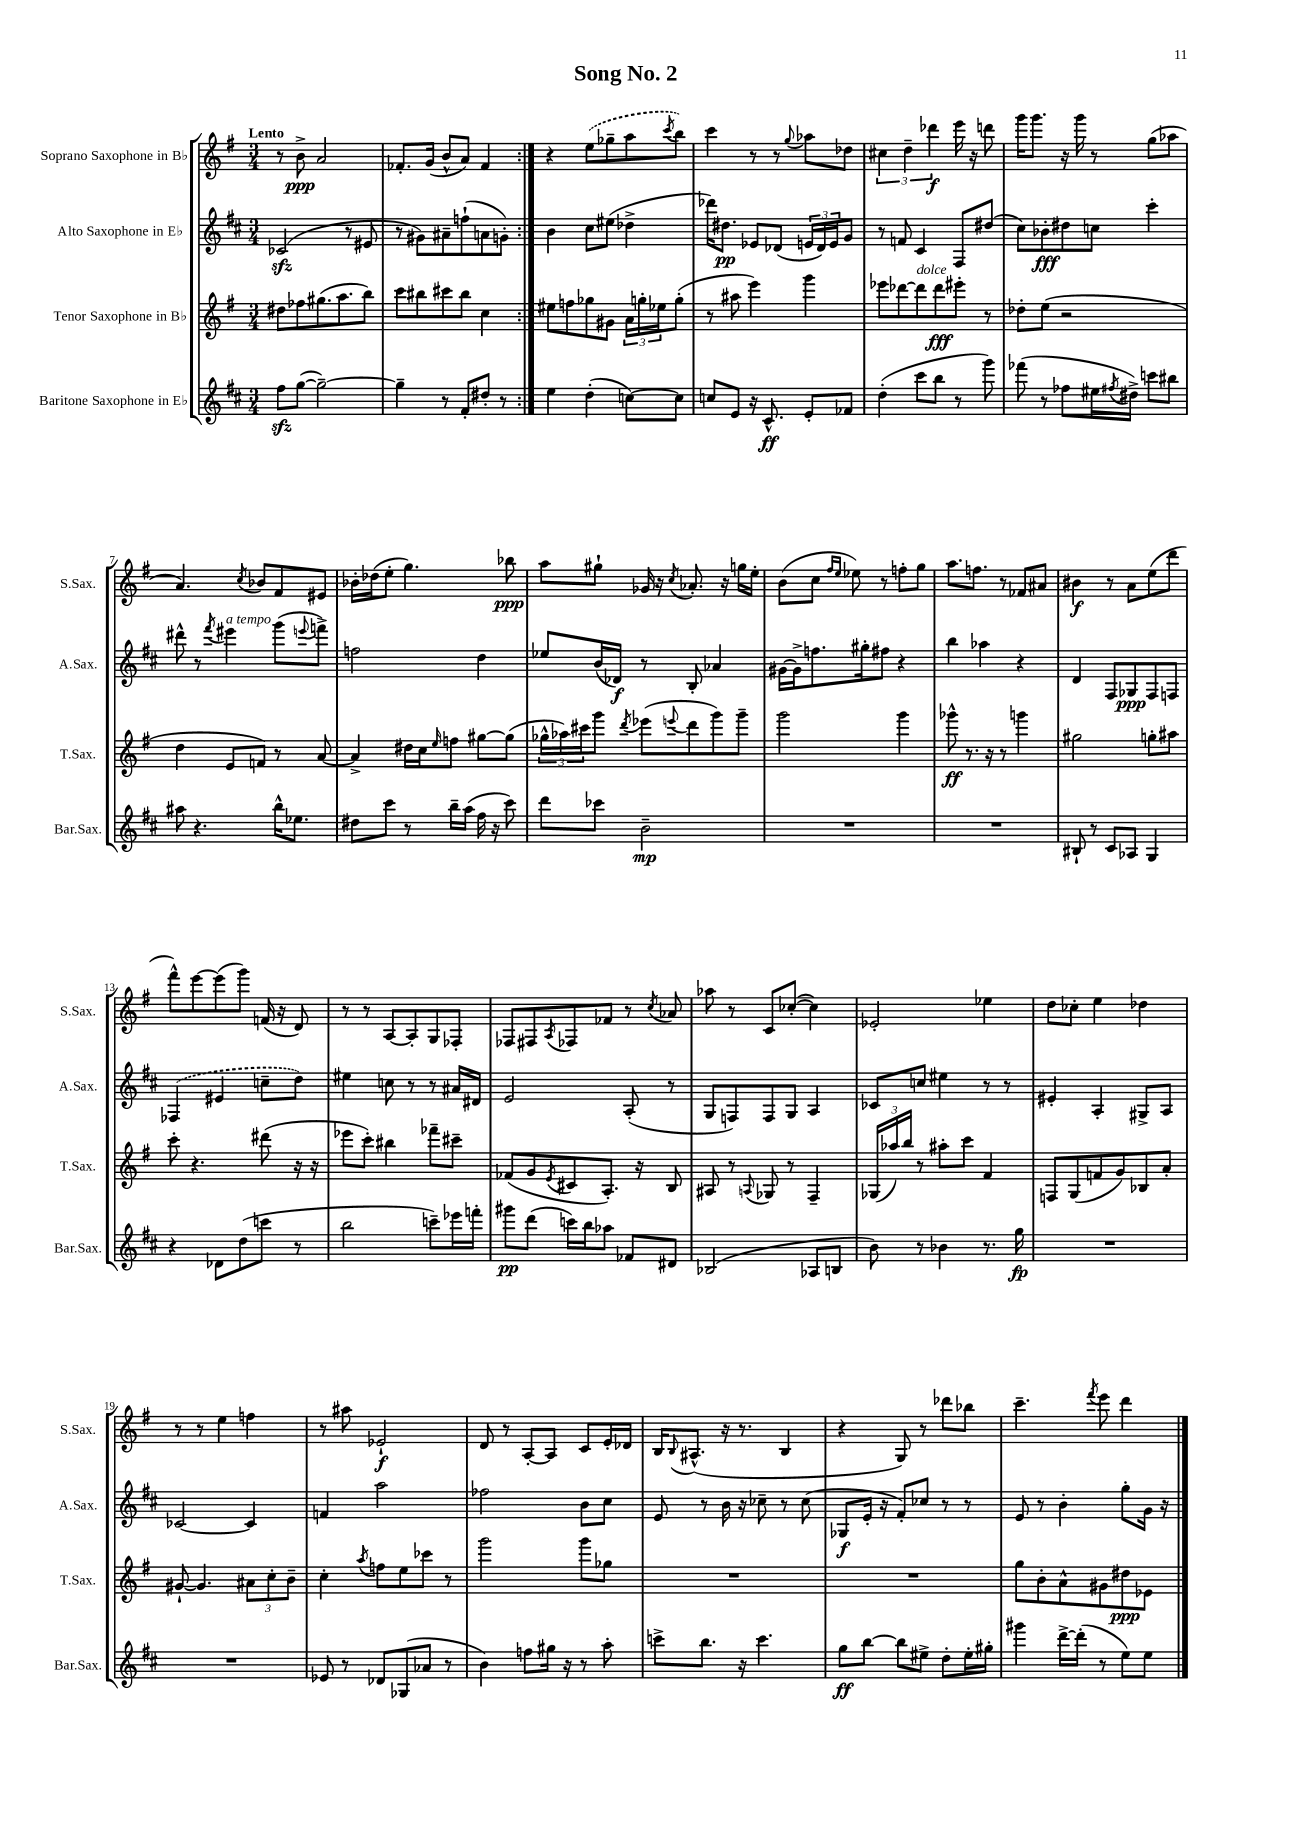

**kern	**dynam	**kern	**dynam	**kern	**dynam	**kern	**dynam
*part4	*part4	*part3	*part3	*part2	*part2	*part1	*part1
*staff4	*staff4	*staff3	*staff3	*staff2	*staff2	*staff1	*staff1
*I"Baritone Saxophone in E♭	*	*I"Tenor Saxophone in B♭	*	*I"Alto Saxophone in E♭	*	*I"Soprano Saxophone in B♭	*
*I'Bar.Sax.	*	*I'T.Sax.	*	*I'A.Sax.	*	*I'S.Sax.	*
*clefG2	*	*clefG2	*	*clefG2	*	*clefG2	*
*k[f#c#]	*	*k[f#]	*	*k[f#c#]	*	*k[f#]	*
*M3/4	*	*M3/4	*	*M3/4	*	*M3/4	*
=1	=1	=1	=1	=1	=1	=1	=1
!	!	!	!	!	!	!LO:TX:a:B:t=Lento	!
8ff#zz\L	.	8dd#X\L	.	(2c-Xzz/	.	8r	.
([8gg\J	.	8ff-X\	.	.	.	8b^\	ppp
2gg~\_)	.	(8.gg#X\	.	.	.	2a/	.
.	.	8.aa\	.	.	.	.	.
.	.	.	.	8r	.	.	.
.	.	8bb\J)	.	8e#X/	.	.	.
=2	=2	=2	=2	=2	=2	=2	=2
4gg~\]	.	8ccc\L	.	8r	.	8.f-X'/L	.
.	.	8bb#X\	.	8g#X\L)	.	.	.
.	.	.	.	.	.	(16g/Jk	.
8r	.	8ccc#X\	.	8a#X~\	.	8b^^/L	.
8f#'/L	.	8bb#\J	.	(8ffn`\	.	8a/J)	.
8dd#X'/J	.	4cc\	.	8an\	.	4f-/	.
8r	.	.	.	8gn'\J)	.	.	.
=3:|!	=3:|!	=3:|!	=3:|!	=3:|!	=3:|!	=3:|!	=3:|!
4ee\	.	8ee#X\L	.	4b\	.	4r	.
.	.	8ffn\	.	.	.	.	.
(4dd'\	.	8gg-X\	.	8cc#\L	.	(8ee\L	.
.	.	8g#X\J	.	(8ee#X\J	.	8gg-X~\	.
[8ccn\L)	.	24a\LL	.	4dd-X^\	.	8aa\	.
.	.	24ggn'\	.	.	.	.	.
.	.	24ee-X\J	.	.	.	.	.
.	.	.	.	.	.	8qccc/	.
8cc\J]	.	(8gg'\J	.	.	.	8bb\J)	.
=4	=4	=4	=4	=4	=4	=4	=4
8ccn/L	.	8r	.	16ddd-X\KL)	.	4ccc\	.
.	.	.	.	8.dd#X\J	pp	.	.
8e/J	.	8aa#X\	.	.	.	.	.
16r	.	4eee\)	.	8e-X/L	.	8r	.
8.c#^^/	ff	.	.	.	.	.	.
.	.	.	.	(8d-X/J	.	8r	.
.	.	.	.	.	.	8qqgg/	.
8e'/L	.	4ggg\	.	24en/LL	.	8aa-X\L	.
.	.	.	.	24d-/)	.	.	.
.	.	.	.	24e/J	.	.	.
8f-X/J	.	.	.	8g/J	.	8dd-X\J	.
=5	=5	=5	=5	=5	=5	=5	=5
(4dd'\	.	8eee-X\L	.	8r	.	6cc#X\	.
.	.	[8ddd-X\	.	8fn/	.	.	.
.	.	.	.	.	.	6dd~\	.
!	!	!LO:TX:a:i:t=dolce	!	!	!	!	!
8ccc#\L	.	8ddd-\]	.	4c#/	.	.	.
.	.	.	.	.	.	6ddd-X\	f
8bb\J	.	8ddd-\	fff	.	.	.	.
8r	.	8eee#X'\J	.	8F#/L	.	16eee\	.
.	.	.	.	.	.	16r	.
8ggg\)	.	8r	.	(8dd#X/J	.	8dddn\	.
=6	=6	=6	=6	=6	=6	=6	=6
(8fff-X\	.	8dd-X'\L	.	8cc#\L)	.	16ggg\KL	.
.	.	.	.	.	.	8.ggg\J	.
8r	.	(8ee\J	.	8b-X'\	fff	.	.
8ff-X\L	.	2r	.	8dd#X\	.	16r	.
.	.	.	.	.	.	16ggg\	.
16ee#X\L	.	.	.	8ccn\J	.	8r	.
8qff#X/	.	.	.	.	.	.	.
16dd#X^\JJ)	.	.	.	.	.	.	.
8cccn\L	.	.	.	4ccc#'\	.	(8gg\L	.
8bb#X\J	.	.	.	.	.	8aa-X\J	.
!!LO:LB:g=z
=7	=7	=7	=7	=7	=7	=7	=7
8aa#X\	.	4dd\	.	8ddd#X^^\	.	4.a/)	.
4.r	.	.	.	8r	.	.	.
.	.	.	.	8qfff#/	.	.	.
!	!	!	!	!LO:TX:a:i:t=a tempo	!	!	!
.	.	8e/L	.	4eee#X\	.	.	.
.	.	.	.	.	.	8qcc/	.
.	.	8fn/J)	.	.	.	8b-X/L	.
16bb^^\KL	.	8r	.	(8ggg\L	.	8f#/	.
8.ee-X\J	.	.	.	.	.	.	.
.	.	.	.	8qqeeen/	.	.	.
.	.	[8a/	.	8fffn^\J)	.	8e#X/J	.
=8	=8	=8	=8	=8	=8	=8	=8
8dd#X\L	.	4a^/]	.	2ffn\	.	16b-X'\LL	.
.	.	.	.	.	.	(16dd-X\J	.
8ccc#\J	.	.	.	.	.	8ee'\J	.
8r	.	16dd#X\LL	.	.	.	4.gg\)	.
.	.	16cc\J	.	.	.	.	.
.	.	16qqee/	.	.	.	.	.
16bb~\LL	.	8ffn\J	.	.	.	.	.
(16aa\JJ	.	.	.	.	.	.	.
16ff#\	.	[8gg#X\L	.	4dd\	.	.	.
16r	.	.	.	.	.	.	.
8ccc#\)	.	(8gg#\J]	.	.	.	8bb-X\	ppp
=9	=9	=9	=9	=9	=9	=9	=9
8ddd\L	.	24gg-X^^\LL	.	8ee-X/L	.	8aa\L	.
.	.	24aa-X\)	.	.	.	.	.
.	.	24ccc#X\J	.	.	.	.	.
8ccc-X\J	.	8ggg\J	.	(16b/L	.	8gg#X`\J	.
.	.	.	.	16d-X/JJ)	f	.	.
.	.	8qddd/	.	.	.	.	.
2b~\	mp	(8eee-X\L	.	8r	.	16g-X/	.
.	.	.	.	.	.	16r	.
.	.	8qqeeen/	.	.	.	8qcc/	.
.	.	8ddd\	.	8B'/	.	8.a-X'/	.
.	.	8ggg\)	.	4a-X/	.	.	.
.	.	.	.	.	.	16r	.
.	.	8ggg~\J	.	.	.	16ggn\LL	.
.	.	.	.	.	.	16ee'\JJ	.
=10	=10	=10	=10	=10	=10	=10	=10
2.r	.	2ggg\	.	[16g#X\LL	.	(8b\L	.
.	.	.	.	16g#^\J]	.	.	.
.	.	.	.	8.ffn\	.	8cc\J	.
.	.	.	.	.	.	16qqff#/LL	.
.	.	.	.	.	.	16qqee/JJ	.
.	.	.	.	.	.	8ee-X\)	.
.	.	.	.	16gg#X'\k	.	.	.
.	.	.	.	8ff#X\J	.	8r	.
.	.	4ggg\	.	4r	.	8ffn'\L	.
.	.	.	.	.	.	8gg\J	.
=11	=11	=11	=11	=11	=11	=11	=11
2.r	.	8ggg-X^^\	ff	4bb\	.	8.aa\L	.
.	.	8.r	.	.	.	.	.
.	.	.	.	.	.	8.ffn\J	.
.	.	.	.	4aa-X\	.	.	.
.	.	16r	.	.	.	.	.
.	.	8r	.	.	.	8r	.
.	.	4gggn\	.	4r	.	8f-X/L	.
.	.	.	.	.	.	8a#X/J	.
=12	=12	=12	=12	=12	=12	=12	=12
8B#X`/	.	2gg#X\	.	4d/	.	4b#X\	f
8r	.	.	.	.	.	.	.
8c#/L	.	.	.	8F#/L	.	8r	.
8A-X/J	.	.	.	8G-X/	ppp	8a\L	.
4G/	.	8ggn'\L	.	8F#/	.	(8ee\	.
.	.	8aa#X\J	.	8Fn/J	.	8ddd\J	.
!!LO:LB:g=z
=13	=13	=13	=13	=13	=13	=13	=13
4r	.	8ccc'\	.	(4F-X/	.	8fff#^^\L)	.
.	.	4.r	.	.	.	[8eee\	.
8d-X\L	.	.	.	4e#X/	.	(8eee\]	.
(8dd\	.	.	.	.	.	8ggg\J)	.
8cccn\J	.	(8ddd#X\	.	8ccn~\L	.	(16fn/	.
.	.	.	.	.	.	16r	.
8r	.	16r	.	8dd\J)	.	8d/)	.
.	.	16r	.	.	.	.	.
=14	=14	=14	=14	=14	=14	=14	=14
2bb\	.	8eee-X\L	.	4ee#X\	.	8r	.
.	.	8ccc'\J)	.	.	.	8r	.
.	.	4bb#X\	.	8ccn\	.	[8A/L	.
.	.	.	.	8r	.	8A'/]	.
8cccn~\L)	.	8fff-X~\L	.	8r	.	8G/	.
16eee-X\L	.	8ccc#X~\J	.	16a#X/LL	.	8F-X'/J	.
16fffn'\JJ	.	.	.	16d#X/JJ	.	.	.
=15	=15	=15	=15	=15	=15	=15	=15
8ggg#X\L	pp	(8f-X/L	.	2e/	.	8F-X/L	.
(8ddd\J	.	8g/	.	.	.	8F#X/	.
.	.	8qe/	.	.	.	8qA/	.
16cccn\LL)	.	8c#X/	.	.	.	8F-X/	.
16bb\J	.	.	.	.	.	.	.
8aa-X\J	.	8.A'/J)	.	.	.	8f-X/J	.
8f-X/L	.	.	.	(8A'/	.	8r	.
.	.	16r	.	.	.	.	.
.	.	.	.	.	.	8qcc/	.
8d#X/J	.	8B/	.	8r	.	8a-X/	.
=16	=16	=16	=16	=16	=16	=16	=16
(2B-X/	.	8A#X/	.	8G/L	.	8aa-X\	.
.	.	8r	.	8Fn/)	.	8r	.
.	.	8qqAn/	.	.	.	.	.
.	.	8G-X/	.	8F/	.	8c/L	.
.	.	8r	.	8G/J	.	([8cc-X'/J	.
8A-X/L	.	4F#~/	.	4A/	.	4cc-\])	.
8Bn/J	.	.	.	.	.	.	.
=17	=17	=17	=17	=17	=17	=17	=17
8b\)	.	(24G-X/LL	.	8c-X/L	.	2e-X'/	.
.	.	24aa-X/)	.	.	.	.	.
.	.	24bb/JJ	.	.	.	.	.
8r	.	8r	.	8ccn/J	.	.	.
4b-X\	.	8aa#X'\L	.	4ee#X\	.	.	.
.	.	8ccc\J	.	.	.	.	.
8.r	.	4f#/	.	8r	.	4ee-X\	.
.	.	.	.	8r	.	.	.
16gg\	fp	.	.	.	.	.	.
=18	=18	=18	=18	=18	=18	=18	=18
2.r	.	8Fn/L	.	4e#X'/	.	8dd\L	.
.	.	(8G/	.	.	.	8cc-X'\J	.
.	.	8fn/	.	4A'/	.	4ee\	.
.	.	8g/)	.	.	.	.	.
.	.	8B-X/	.	8G#X^/L	.	4dd-X\	.
.	.	8a'/J	.	8A/J	.	.	.
!!LO:LB:g=z
=19	=19	=19	=19	=19	=19	=19	=19
2.r	.	[8g#X`/	.	[2c-X/	.	8r	.
.	.	4.g#/]	.	.	.	8r	.
.	.	.	.	.	.	4ee\	.
.	.	12a#X\L	.	4c-/]	.	4ffn\	.
.	.	12cc'\	.	.	.	.	.
.	.	12b~\J	.	.	.	.	.
=20	=20	=20	=20	=20	=20	=20	=20
8e-X/	.	4cc'\	.	4fn/	.	8r	.
8r	.	.	.	.	.	8aa#X\	.
.	.	8qaa/	.	.	.	.	.
8d-X/L	.	8ffn\L	.	2aa\	.	2e-X`/	f
(8G-X/	.	8ee\	.	.	.	.	.
8a-X/J	.	8ccc-X\J	.	.	.	.	.
8r	.	8r	.	.	.	.	.
=21	=21	=21	=21	=21	=21	=21	=21
4b\)	.	2ggg\	.	2ff-X\	.	8d/	.
.	.	.	.	.	.	8r	.
8ffn\L	.	.	.	.	.	[8A'/L	.
16gg#X\Jk	.	.	.	.	.	8A/J]	.
16r	.	.	.	.	.	.	.
8r	.	8ggg\L	.	8b\L	.	8c/L	.
8aa'\	.	8gg-X\J	.	8cc#\J	.	16e'/L	.
.	.	.	.	.	.	16d-X/JJ	.
=22	=22	=22	=22	=22	=22	=22	=22
8cccn^\L	.	2.r	.	8e/	.	16B/KL	.
.	.	.	.	.	.	8qqB/	.
.	.	.	.	.	.	(8.A#X^^/J	.
8.bb\J	.	.	.	8r	.	.	.
.	.	.	.	16b\	.	16r	.
16r	.	.	.	16r	.	8.r	.
4.ccc\	.	.	.	8cc-X~\	.	.	.
.	.	.	.	8r	.	4B/	.
.	.	.	.	(8cc-\	.	.	.
=23	=23	=23	=23	=23	=23	=23	=23
8gg\L	ff	2.r	.	8G-X/L	f	4r	.
[8bb\J	.	.	.	16e'/Jk	.	.	.
.	.	.	.	16r	.	.	.
8bb\L]	.	.	.	8f#'/L)	.	8G/)	.
8ee#X^\J	.	.	.	8cc-X/J	.	8r	.
8dd'\L	.	.	.	8r	.	8ddd-X\L	.
16ee#'\L	.	.	.	8r	.	8bb-X\J	.
16gg#X'\JJ	.	.	.	.	.	.	.
=24	=24	=24	=24	=24	=24	=24	=24
4ggg#X\	.	8gg\L	.	8e/	.	4.ccc~\	.
.	.	8b'\	.	8r	.	.	.
[16ddd^\LL	.	8a^^\	.	4b'\	.	.	.
(16ddd'\JJ]	.	.	.	.	.	.	.
.	.	.	.	.	.	8qfff#/	.
8r	.	8g#X\	.	.	.	8eee\	.
8ee\L)	.	8dd#X\	ppp	8gg'\L	.	4ddd\	.
8ee\J	.	8e-X\J	.	16g\Jk	.	.	.
.	.	.	.	16r	.	.	.
==	==	==	==	==	==	==	==
*-	*-	*-	*-	*-	*-	*-	*-
